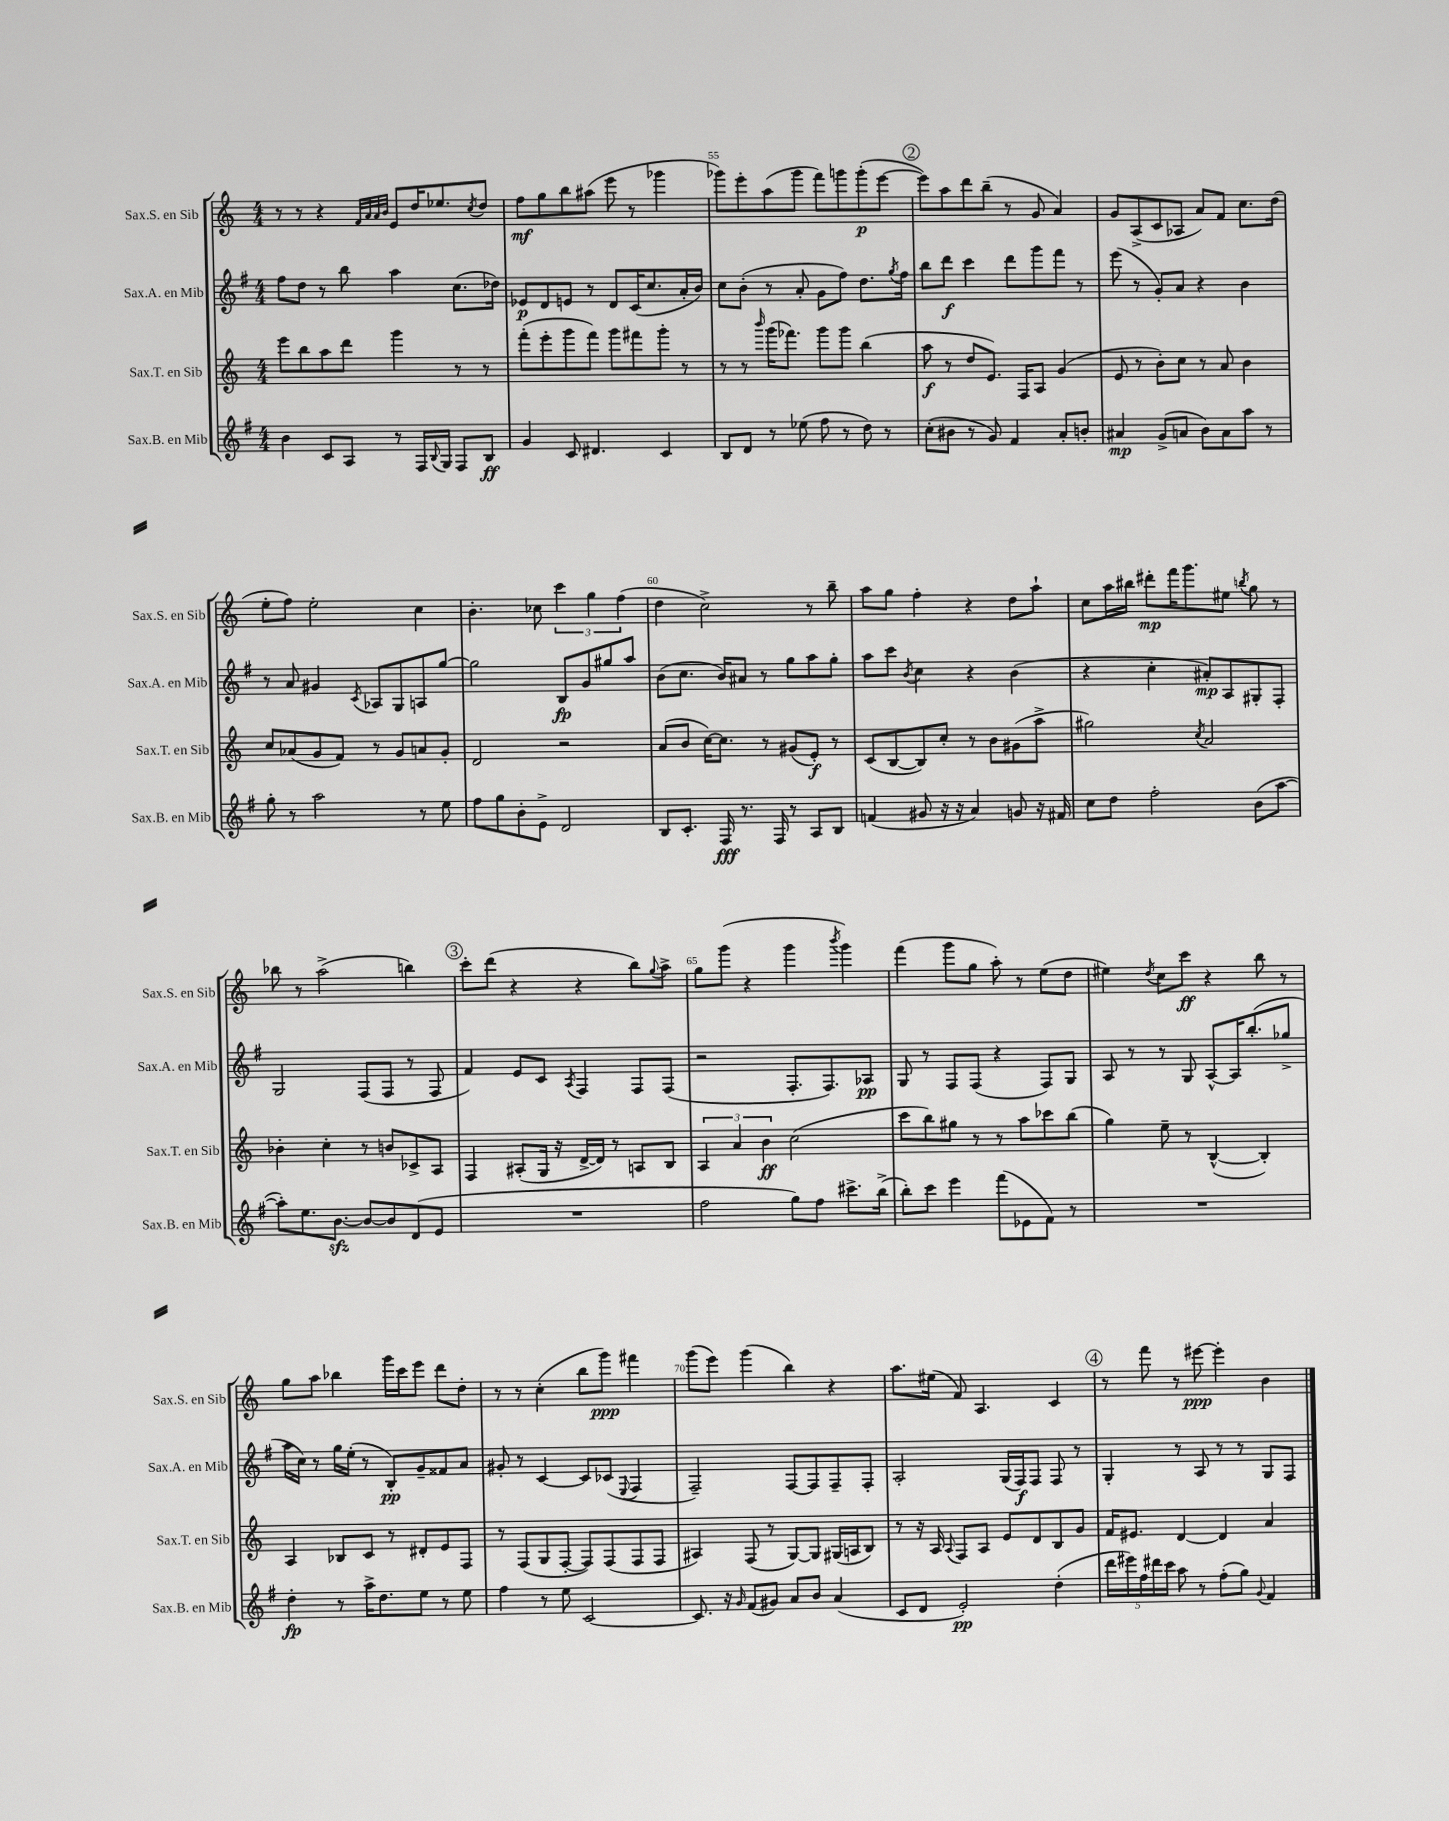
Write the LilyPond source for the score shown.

<<
\new StaffGroup <<
\new Staff = "s0" \with { instrumentName = "Sax.S. en Sib" shortInstrumentName = "Sax.S. en Sib" } {
    \clef treble \key c \major \numericTimeSignature \time 4/4
    r8 r8 r4 \grace { f'32 a'32 a'32 b'32 } e'8 d''16 ees''8. \acciaccatura { c''8 } d''8 |
    f''8\mf g''8 b''8 ais''8( e'''8 r8 ges'''4 |
    ges'''8) e'''8-. a''8( ges'''8 f'''8) g'''8 g'''8-.\p( e'''8~ |
    \mark \markup { \circle "2" } e'''8) a''8 d'''8 b''8--( r8 g'8 a'4) |
    g'8 a8->( c'8 aes8 a'8) f'8 c''8. d''16( |
    e''8-. f''8) e''2-. c''4 |
    b'4.-. ces''8 \tuplet 3/2 { c'''4 g''4 f''4( } |
    d''4 c''2->) r8 b''8-- |
    a''8 g''8 f''4-. r4 d''8 a''8-! |
    c''8 a''16 bis''16 dis'''8-.\mp f'''16 g'''8. eis''8 \acciaccatura { b''8 } g''8 r8 |
    bes''8 r8 a''2->( b''4) |
    \mark \markup { \circle "3" } c'''8-. d'''8( r4 r4 b''8) \appoggiatura { g''8 } a''8-> |
    g''8 g'''8( r4 g'''4 \acciaccatura { b'''8 } g'''4) |
    f'''4( g'''8 g''8 a''8-.) r8 e''8( d''8 |
    eis''4) \acciaccatura { d''8 } c''8 c'''8\ff r4 b''8 r8 |
    g''8 a''8 bes''4 g'''16 c'''16 e'''8 d'''8 d''8-. |
    r8 r8 c''4-.( b''8 g'''8\ppp) fis'''4 |
    g'''8( e'''8) g'''4( b''4) r4 |
    a''8. eis''16( f'8) a4. c'4 |
    \mark \markup { \circle "4" } r8 f'''8 r8 eis'''8~\ppp eis'''4-. b'4 \bar "|." |
}
\new Staff = "s1" \with { instrumentName = "Sax.A. en Mib" shortInstrumentName = "Sax.A. en Mib" } {
    \clef treble \key g \major \numericTimeSignature \time 4/4
    fis''8 d''8 r8 b''8 a''4 c''8.( des''16) |
    ees'8\p d'8 e'8 r8 d'8 c'16( c''8. a'16-. b'16) |
    c''8 b'8-.( r8 a'8-. g'8 fis''8) d''8. \acciaccatura { g''8 } fis''16 |
    \mark \markup { \circle "2" } b''8 d'''8\f c'''4 d'''8 g'''8 fis'''8 r8 |
    e'''8( r8 g'8-.) a'8 r4 b'4 |
    r8 a'8 gis'4 \acciaccatura { c'8 } aes8 g8 a8 g''8~ |
    g''2 b8\fp g'8 gis''8 a''8 |
    b'8( c''8. b'16) ais'8 r8 g''8 a''8 g''8-. |
    a''8 c'''8 \acciaccatura { b'8 } c''4 r4 b'4( |
    r4 c''4-. ais'8-.\mp) a8 gis8-. fis8-. |
    g2 fis8( fis8 r8 fis8 |
    \mark \markup { \circle "3" } fis'4) e'8 c'8 \acciaccatura { a8 } fis4 fis8 fis8( |
    r2 fis8.-. fis8.) aes8\pp |
    g8 r8 fis8 fis8( r4 fis8) g8 |
    a8 r8 r8 g8 a8~-^ a16 b''8.-.( ges''8-> |
    a''16 c''16) r8 g''16 e''16-.( r8 b8-.\pp) g'8-- fisis'8 a'8 |
    gis'8-. r8 c'4~ c'8 ces'8( \appoggiatura { e8 } fis4 |
    fis2--) fis8~ fis8 fis8-- fis8-. |
    a2-. g16( fis16\f) fis8 fis8 r8 |
    \mark \markup { \circle "4" } g4-. r8 a8 r8 r8 g8 fis8 \bar "|." |
}
\new Staff = "s2" \with { instrumentName = "Sax.T. en Sib" shortInstrumentName = "Sax.T. en Sib" } {
    \clef treble \key c \major \numericTimeSignature \time 4/4
    e'''8 b''8 a''8 d'''8 g'''4 r8 r8 |
    f'''8-.( e'''8-. g'''8 f'''8) g'''8 fis'''8 g'''8-. r8 |
    r8 r8 \grace { b'''16 } g'''16( fes'''8.) g'''8 g'''8 b''4( |
    \mark \markup { \circle "2" } a''8\f r8 d''8 e'8.) f16 a8 g'4( |
    e'8 r8 b'8-.) c''8 r8 a'8 b'4 |
    c''8 aes'8( g'8 f'8) r8 g'8 a'8 g'8-. |
    d'2 r2 |
    a'8( b'8 c''16~) c''8. r8 gis'8( e'8-.\f) r8 |
    c'8( b8~ b8) c''8-. r8 b'8 gis'8( a''8-> |
    gis''2) \acciaccatura { c''8 } a'2 |
    bes'4-. c''4-. r8 b'8 ces'8-> a8 |
    \mark \markup { \circle "3" } f4 ais8-.( g16 r16 d'16~-> d'16) r8 a8 b8 |
    \tuplet 3/2 { a4 a'4 b'4\ff } c''2( |
    c'''8 b''8) gis''8 r8 r8 a''8 ces'''8 b''8( |
    g''4) e''8-- r8 b4~-^( b4-.) |
    a4 bes8 c'8 r8 dis'8-. e'8 f8 |
    r8 f8( g8 f8~-. f8) f8( f8 f8 |
    ais4) f8( r8 g8~) g8 gis16( a16 b8) |
    r8 r16 a16 \appoggiatura { a8 } f8 a8 e'8 d'8 b8 g'8 |
    \mark \markup { \circle "4" } f'16 eis'8. d'4~ d'4 a'4 \bar "|." |
}
\new Staff = "s3" \with { instrumentName = "Sax.B. en Mib" shortInstrumentName = "Sax.B. en Mib" } {
    \clef treble \key g \major \numericTimeSignature \time 4/4
    b'4 c'8 a8 r8 fis16 \appoggiatura { b8 } g16 fis8 b8\ff |
    g'4 c'8 dis'4. c'4 |
    b8 d'8 r8 ees''8( fis''8 r8 d''8) r8 |
    \mark \markup { \circle "2" } c''8-.( bis'8 r8 g'8) fis'4 a'8-. b'8-. |
    ais'4\mp g'8->( a'8 b'8) a'8 a''8 r8 |
    g''8-. r8 a''2 r8 e''8 |
    fis''8 g''8 b'8-. e'8-> d'2 |
    b8 c'8.-. fis16\fff r8. fis16 r8 a8 b8 |
    f'4( gis'8 r16 r16 a'4) g'8 r16 fis'16 |
    c''8 d''8 fis''2-. b'8( a''8~ |
    a''8-.) e''8. b'8.~\sfz b'8~ b'8 d'8( e'8 |
    \mark \markup { \circle "3" } R1 |
    fis''2 g''8) fis''8 cis'''8.-> b''16->( |
    b''8-.) c'''8 e'''4 fis'''8( ees'8 fis'8) r8 |
    R1 |
    d''4-.\fp r8 a''16-> d''8. e''8 r8 e''8 |
    fis''4 r8 e''8 c'2~ |
    c'8. r16 \grace { g'16 } fis'8( gis'8) a'8 b'8 a'4( |
    c'8 d'8 e'2-.\pp) d''4-.( |
    \mark \markup { \circle "4" } \tuplet 5/4 { d'''16 eis'''16) fis''16 dis'''16 c'''16 } a''8 r8 fis''8-.( g''8) \appoggiatura { g'8 } fis'4 \bar "|." |
}
>>
>>
\layout { \context { \Score currentBarNumber = #53 \override BarNumber.break-visibility = ##(#f #t #t) barNumberVisibility = #(every-nth-bar-number-visible 5) } }
